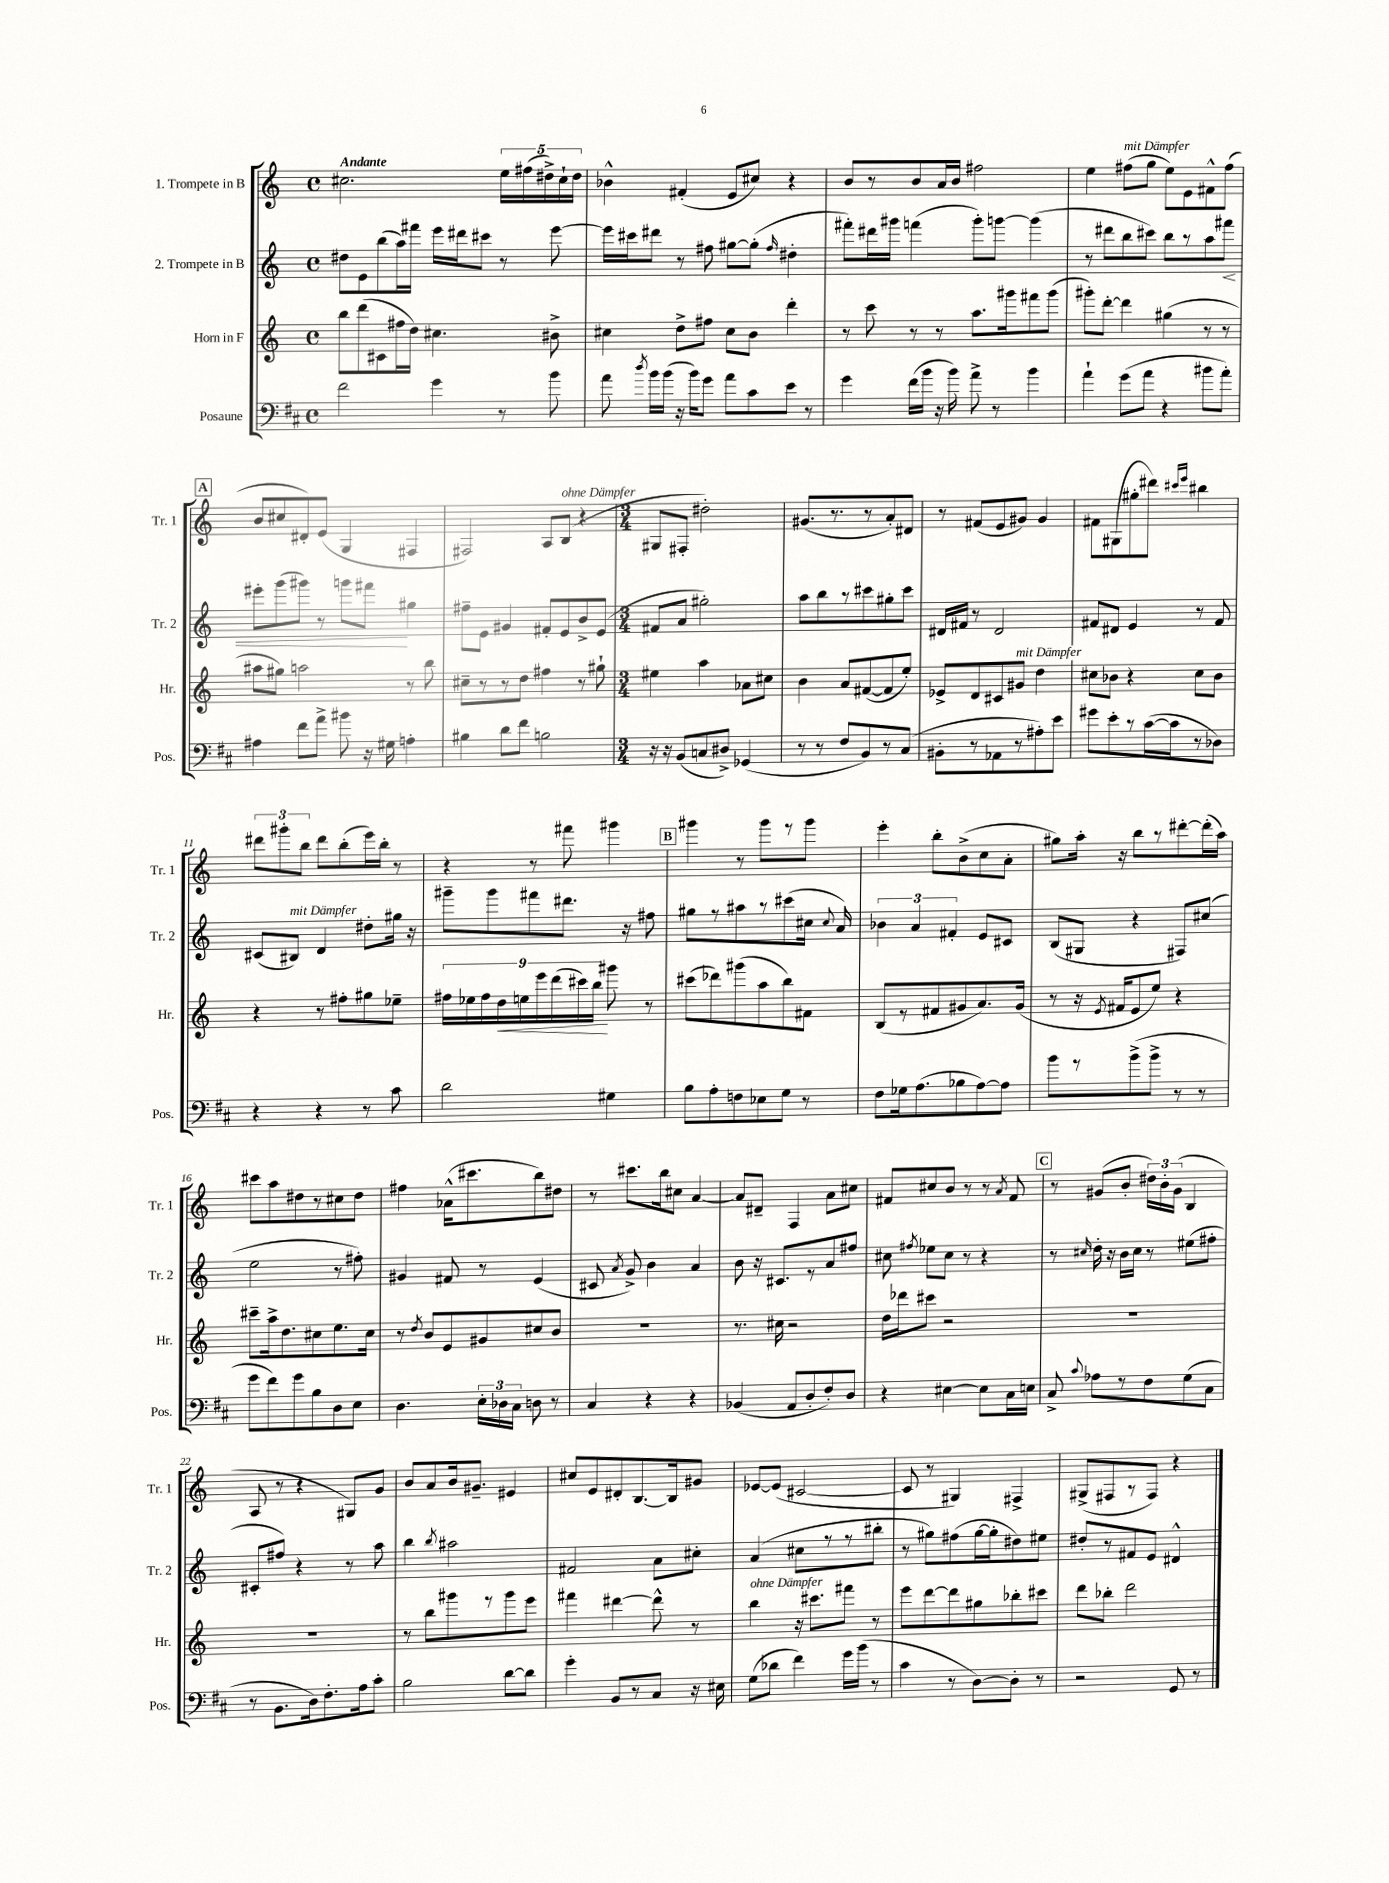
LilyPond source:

<<
\new StaffGroup <<
\new Staff = "s0" \with { instrumentName = "1. Trompete in B" shortInstrumentName = "Tr. 1" } {
    \clef treble \key c \major \defaultTimeSignature \time 4/4 \tempo "Andante"
    \autoBeamOff cis''2. \tuplet 5/4 { e''16[ fis''16( dis''16->) cis''16-! dis''16] } |
    bes'4-^ fis'4-.( e'8[ cis''8]) r4 |
    b'8[ r8 b'8 a'16 b'16] fis''2 |
    e''4 fis''8[^\markup { \italic "mit Dämpfer" }( g''8] e''8[) e'8 fis'8-^ fis''8]( |
    \mark \markup { \box "A" } b'8[ cis''8 dis'8-.) e'8]( g4 fis4 |
    fis2) a8[ b8]^\markup { \italic "ohne Dämpfer" }( r4 |
    \numericTimeSignature \time 3/4 gis8[ fis8]-. dis''2-.) |
    gis'8.[( r8. r8 a'8-.) dis'8] |
    r8 fis'8[( e'8 gis'8]) gis'4 |
    fis'8[ gis8( gis''8-. dis'''8]) \grace { cis'''16[ e'''16] } bis''4 |
    \tuplet 3/2 { dis'''8[ gis'''8-. b''8] } dis'''8[ b''8-.( e'''16) b''16]-. r8 |
    r4 r8 fis'''8 gis'''4 |
    \mark \markup { \box "B" } gis'''4 r8 gis'''8[ r8 gis'''8] |
    e'''4-. b''8[-. b'8->( c''8 a'8]-. |
    gis''8[) a''16]-. r16 b''8[ r8 dis'''8~-. dis'''16-.( a''16]) |
    cis'''8[ a''8 dis''8 r8 cis''8 dis''8] |
    fis''4 aes'16[-^( cis'''8. b''8) dis''8] |
    r8 cis'''8.[ b''16 cis''8] a'4~ |
    a'8[ dis'8]-- f4 a'8[ cis''8] |
    fis'8[ cis''8 b'8] r8 r8 \acciaccatura { a'8 } fis'8 |
    \mark \markup { \box "C" } r8 gis'8[( b'8]-. \tuplet 3/2 { dis''16[) b'16-. gis'16]( } b4 |
    a8 r8 r4 gis8[) g'8] |
    b'8[ a'8 b'16 gis'8.]-- eis'4 |
    cis''8[ e'8 dis'8-. b8.~ b16 gis'8] |
    ees'8[~ ees'8]( cis'2~ |
    cis'8 r8 gis4) fis4-> |
    gis8[->( fis8 r8 fis8]) r4 \bar "|." |
}
\new Staff = "s1" \with { instrumentName = "2. Trompete in B" shortInstrumentName = "Tr. 2" } {
    \clef treble \key c \major \defaultTimeSignature \time 4/4
    \autoBeamOff dis''8[ e'8 b''8( a''16) fis'''16] e'''16[ dis'''16 cis'''8] r8 e'''8~ |
    e'''16[ cis'''16 dis'''8] r8 fis''8 gis''8[~ gis''8]-.( \grace { fis''16 } dis''4-. |
    fis'''8[-.) dis'''16 gis'''16] f'''4( gis'''8[-.) g'''8]~ g'''4( |
    r8 dis'''8[ b''8 cis'''8]) b''8[ r8 a''8 fis'''8]\< |
    \mark \markup { \box "A" } eis'''8[-. g'''8( gis'''8]) r8 g'''8[ fis'''8]\! gis''4 |
    fis''8[-- e'8] gis'4 fis'8[-. e'8 b'8-> e'8]( |
    \numericTimeSignature \time 3/4 fis'8[ a'8] gis''2-.) |
    a''8[ b''8 r8 cis'''8 gis''8-. cis'''8] |
    dis'16[ fis'16] r8 dis'2 |
    fis'8[ dis'8] e'4 r8 fis'8 |
    cis'8[( bis8]^\markup { \italic "mit Dämpfer" }) d'4 dis''8[-. gis''16] r16 |
    gis'''8[-- gis'''8 fis'''8 dis'''8.] r16 fis''8 |
    \mark \markup { \box "B" } gis''8[ r8 ais''8 r8 cis'''8( cis''16] \appoggiatura { cis''8 } a'16) |
    \tuplet 3/2 { bes'4 a'4 fis'4-. } e'8[ cis'8] |
    b8[( gis8] r4 fis8[) cis''8]( |
    e''2 r8 fis''8-.) |
    gis'4 fis'8 r8 e'4( |
    cis'8 \acciaccatura { a'8 } g'8->) b'4 a'4 |
    b'8 r16 cis'8.[ r8 a'8 fis''8] |
    cis''8 \acciaccatura { fis''8 } ees''8[ cis''8] r8 r4 |
    \mark \markup { \box "C" } r8 \grace { cis''16 } d''16-. r16 b'16[ cis''16] r8 eis''8[( fis''8]-. |
    cis'8[-. fis''8]) r4 r8 a''8 |
    b''4 \acciaccatura { b''8 } ais''2 |
    fis'2 a'8[ cis''8]-. |
    a'4( cis''8[ r8 r8 bis''8]-. |
    r8 gis''8[) fis''8( gis''16~ gis''16-. dis''8) eis''8] |
    dis''8[-. r8 fis'8 e'8] dis'4-^ \bar "|." |
}
\new Staff = "s2" \with { instrumentName = "Horn in F" shortInstrumentName = "Hr." } {
    \clef treble \key c \major \defaultTimeSignature \time 4/4
    \autoBeamOff b''8[ d'''8( cis'8 fis''16 d''16]) cis''4. bis'8-> |
    cis''4 d''8[-> fis''8] cis''8[ b'8] d'''4-. |
    r8 c'''8 r8 r8 a''8.[ gis'''16 fis'''8 gis'''8]( |
    gis'''8[-.) d'''8]~-. d'''4 gis''4( r8 r8 |
    \mark \markup { \box "A" } ais''8[ gis''8]) a''2 r8 b''8 |
    cis''8[-- r8 r8 d''8] fis''4 r8 gis''8-! |
    \numericTimeSignature \time 3/4 eis''4 a''4 aes'8[ cis''8] |
    b'4 a'8[ fis'8~( fis'8 e''8]-.) |
    ees'8[-> d'8 cis'8 gis'8]^\markup { \italic "mit Dämpfer" } d''4 |
    cis''8[ bes'8] r4 cis''8[ bes'8] |
    r4 r8 fis''8[-. gis''8 ees''8]-- |
    \tuplet 9/8 { fis''16[ ees''16 fis''16 d''16\< e''16 e'''16 d'''16( cis'''16) b''16]\! } gis'''8 r8 |
    \mark \markup { \box "B" } cis'''8[( des'''8) gis'''8( a''8 b''8) fis'8] |
    b8[( r8 fis'8 gis'8 a'8.) gis'16]( |
    r8 r16 \acciaccatura { e'8 } fis'16[ e'8 e''8]) r4 |
    cis'''8[-- a''16-> d''8. cis''8 e''8. cis''16] |
    r8 \acciaccatura { d''8 } b'8[ e'8 gis'8 cis''8 b'8] |
    R2. |
    r8. cis''16 r2 |
    d''16[ des'''16 cis'''8] r2 |
    \mark \markup { \box "C" } R2. |
    R2. |
    r8 b''8[ gis'''8 r8 gis'''8 e'''8] |
    fis'''4 dis'''4~ dis'''8-^ r8 |
    b''4^\markup { \italic "ohne Dämpfer" } r16 cis'''8.[ fis'''8] r8 |
    e'''8[ d'''8~ d'''8 gis''8 bes''8-. cis'''8] |
    d'''8[ bes''8]-. d'''2 \bar "|." |
}
\new Staff = "s3" \with { instrumentName = "Posaune" shortInstrumentName = "Pos." } {
    \clef bass \key d \major \defaultTimeSignature \time 4/4
    \autoBeamOff fis'2 g'4 r8 b'8 |
    a'8 \acciaccatura { d''8 } b'16[ b'16]( r16 b'16[) g'8] a'8[ cis'8 e'8] r8 |
    g'4 fis'16[( b'16] r16 b'16) a'8-> r8 b'4 |
    a'4-! g'8[( a'8] r4 bis'8[ a'8]-.) |
    \mark \markup { \box "A" } ais4 fis'8[ a'8]-> bis'8 r16 gis16 a4-. |
    bis4 d'8[ fis'8] b2 |
    \numericTimeSignature \time 3/4 r16 r16 b,8[( c8 dis8]->) ges,4( |
    r8 r8 fis8[ b,8) r8 cis8]( |
    bis,8[-. r8 aes,8 r8 ais8-.) e'8] |
    gis'8[ e'8-. r8 cis'16~( cis'16 r8 des8]) |
    r4 r4 r8 cis'8 |
    d'2 gis4 |
    \mark \markup { \box "B" } b8[ a8-. f8 ees8 g8] r8 |
    fis8[ ges16 a8.( bes8 a8~) a8] |
    b'8[ r8 b'8->( b'8]-> r8 r8 |
    g'8[ fis'8) g'8 b8 d8 e8] |
    d4. \tuplet 3/2 { e16[-. des16 cis16] } d8 r8 |
    cis4 r4 r4 |
    bes,4( a,8[ d8-. fis8-.) d8] |
    r4 eis4~ eis8[ cis16 e16] |
    \mark \markup { \box "C" } cis8-> \appoggiatura { cis'8 } aes8[ r8 fis8 g8( cis8] |
    r8 b,8.[ d16) fis8.-. a16 cis'8]-. |
    b2 d'8[~ d'8] |
    g'4-. b,8[ r8 cis8] r16 eis16 |
    g8[( des'8] fis'4) g'16[ b'16]( r8 |
    cis'4 r8 d8[~) d8]-. r8 |
    r2 g,8 r8 \bar "|." |
}
>>
>>
